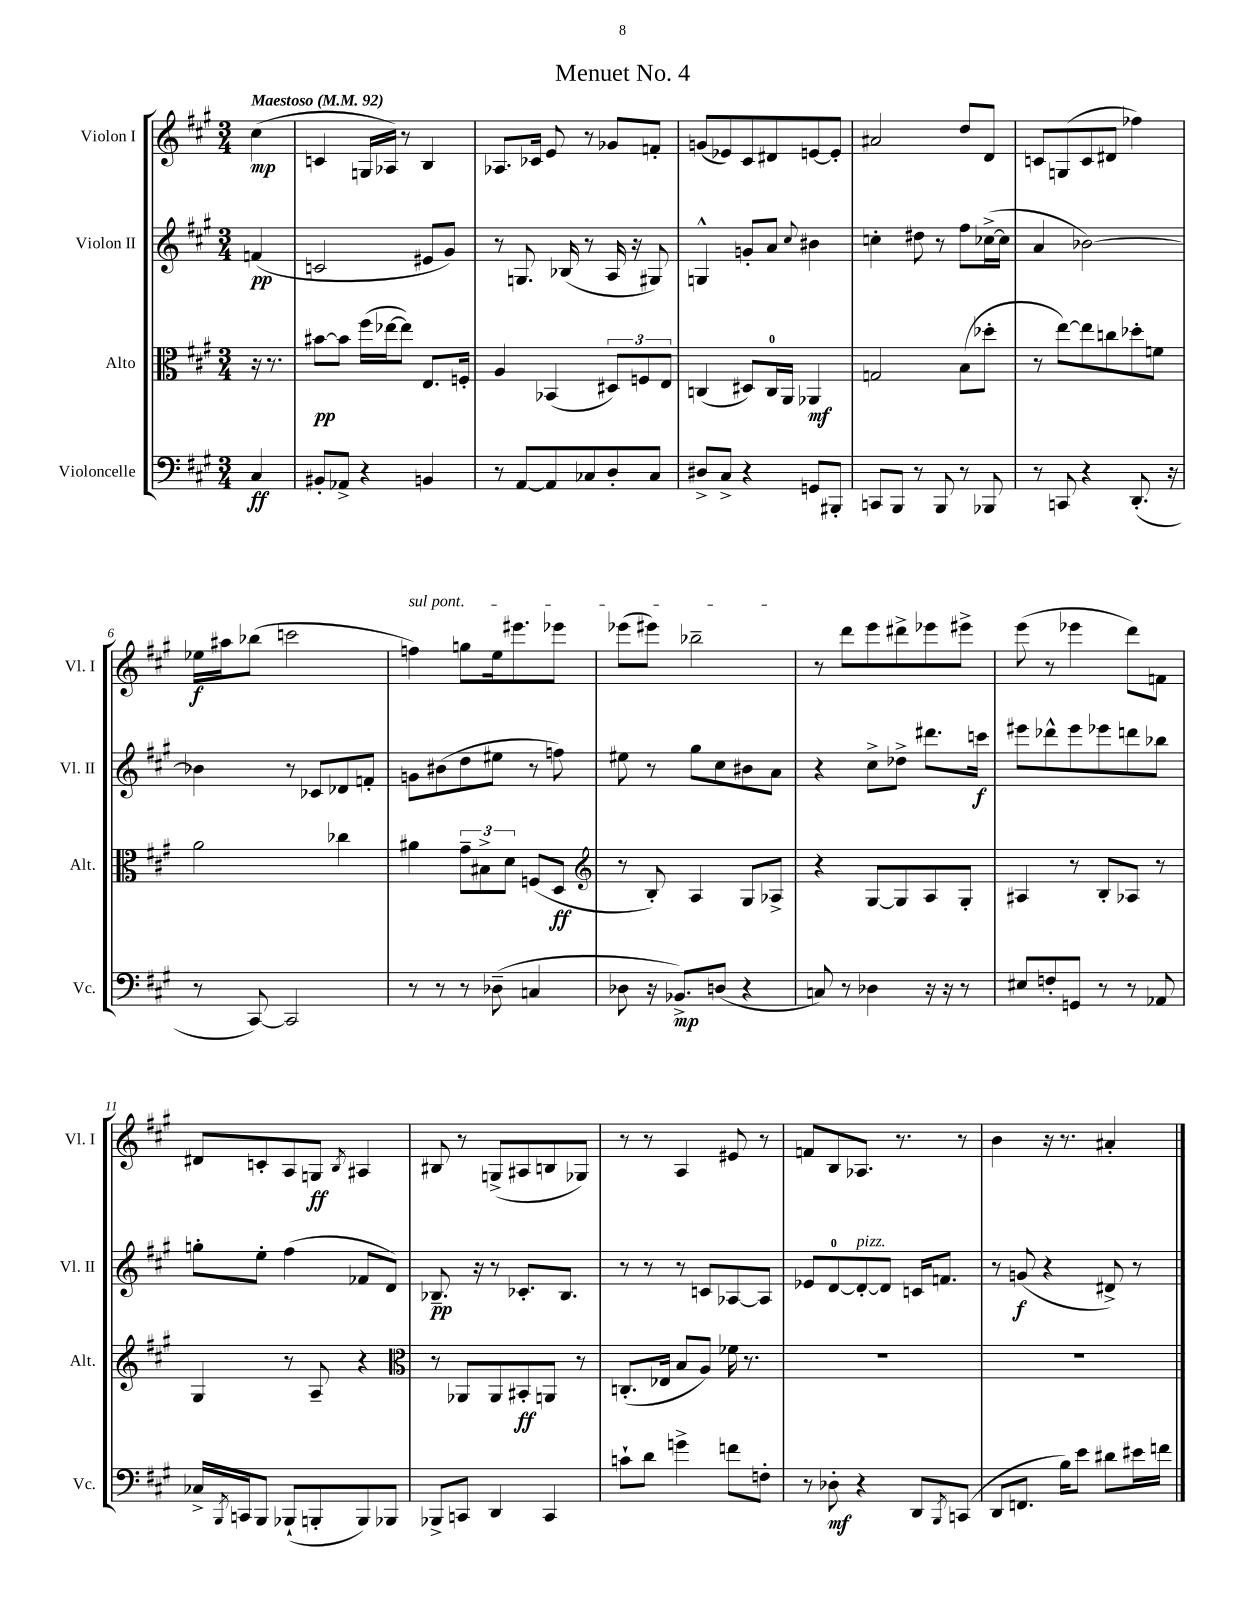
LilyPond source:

\header { title = "Menuet No. 4" }
<<
\new StaffGroup <<
\new Staff = "s0" \with { instrumentName = "Violon I" shortInstrumentName = "Vl. I" } {
    \clef treble \key a \major \numericTimeSignature \time 3/4 \partial 4 \tempo "Maestoso" 4 = 92
    cis''4\mp( |
    c'4 g16 aes16) r8 b4 |
    aes8. ces'16 e'8 r8 ges'8 f'8-. |
    g'8( ees'8) cis'8 dis'8 e'8~ e'8-. |
    ais'2 d''8 d'8 |
    c'8 g8( c'8 dis'8 fes''4) |
    ees''16\f ais''16 bes''8( c'''2 |
    \once \override TextSpanner.bound-details.left.text = \markup { \italic "sul pont." } f''4\startTextSpan) g''8 e''16 eis'''8. ees'''8 |
    ees'''8( eis'''8) bes''2--\stopTextSpan |
    r8 d'''8 e'''8 dis'''8-> ees'''8 eis'''8-> |
    e'''8( r8 ees'''4 d'''8) f'8 |
    dis'8 c'8-. a8 g8\ff \acciaccatura { b8 } ais4 |
    bis8 r8 g8->( ais8 b8 ges8) |
    r8 r8 a4 eis'8 r8 |
    f'8 b8 aes8. r8. r8 |
    b'4 r16 r8. ais'4-. \bar "|." |
}
\new Staff = "s1" \with { instrumentName = "Violon II" shortInstrumentName = "Vl. II" } {
    \clef treble \key a \major \numericTimeSignature \time 3/4 \partial 4
    f'4\pp( |
    c'2 eis'8 gis'8) |
    r8 g8. bes16( r8 a16 r16 gis8) |
    g4-^ g'8-. a'8 \appoggiatura { cis''8 } bis'4 |
    c''4-. dis''8 r8 fis''8 ces''16~->( ces''16 |
    a'4 bes'2~) |
    bes'4 r8 ces'8 des'8 f'8-. |
    g'8 bis'8( d''8 eis''8 r8 f''8) |
    eis''8 r8 gis''8 cis''8 bis'8 a'8 |
    r4 cis''8-> des''8-> dis'''8. c'''16\f |
    eis'''8 des'''8-^ eis'''8 ees'''8 d'''8 bes''8 |
    g''8-. e''8-. fis''4( fes'8 d'8) |
    bes8.--\pp r16 r8 ces'8.-. bes8. |
    r8 r8 r8 c'8 aes8~ aes8 |
    ees'8 d'8-0~ d'8~-.^\markup { \italic "pizz." } d'8 c'16 f'8. |
    r8 g'8\f( r4 dis'8->) r8 \bar "|." |
}
\new Staff = "s2" \with { instrumentName = "Alto" shortInstrumentName = "Alt." } {
    \clef alto \key a \major \numericTimeSignature \time 3/4 \partial 4
    r16 r8. |
    bis'8~\pp bis'8 fis''16( ees''16~ ees''8) e8. f16-. |
    a4 bes,4( \tuplet 3/2 { dis8) f8 e8 } |
    c4( dis8) c16-0 a,16 aes,4\mf |
    g2 b8( des''8-. |
    r8 e''8~) e''8 c''8 des''8-. f'8 |
    a'2 ces''4 |
    ais'4 \tuplet 3/2 { gis'8-- bis8-> d'8 } f8( d8\ff |
    \clef treble r8 b8-.) a4 gis8 aes8-> |
    r4 gis8~ gis8 a8 gis8-. |
    ais4 r8 b8-. aes8 r8 |
    gis4 r8 a8-- r4 |
    \clef alto r8 aes,8 aes,8 bis,8-.\ff a,8 r8 |
    c8.-.( ees16 b8 a8) fes'16 r8. |
    R2. |
    R2. \bar "|." |
}
\new Staff = "s3" \with { instrumentName = "Violoncelle" shortInstrumentName = "Vc." } {
    \clef bass \key a \major \numericTimeSignature \time 3/4 \partial 4
    cis4\ff |
    bis,8-. aes,8-> r4 b,4 |
    r8 a,8~ a,8 ces8 d8-. ces8 |
    dis8-> cis8-> r4 g,8 bis,,8-. |
    c,8 b,,8 r8 b,,8 r8 bes,,8 |
    r8 c,8 r4 d,8.-.( r16 |
    r8 cis,8~) cis,2 |
    r8 r8 r8 des8--( c4 |
    des8 r16 bes,8.->\mp) d8( r4 |
    c8) r8 des4 r16 r16 r8 |
    eis8 f8-. g,8 r8 r8 aes,8 |
    ces16-> \acciaccatura { b,,8 } c,16 b,,8 bes,,8-!( b,,8-. b,,8) bes,,8 |
    bes,,8-> c,8 d,4 c,4 |
    c'8-! d'8 g'4-> f'8 f8-. |
    r8 des8-.\mf r4 d,8 \acciaccatura { b,,8 } c,8( |
    d,8 f,8. b16) e'8 dis'8 eis'16 f'16 \bar "|." |
}
>>
>>
